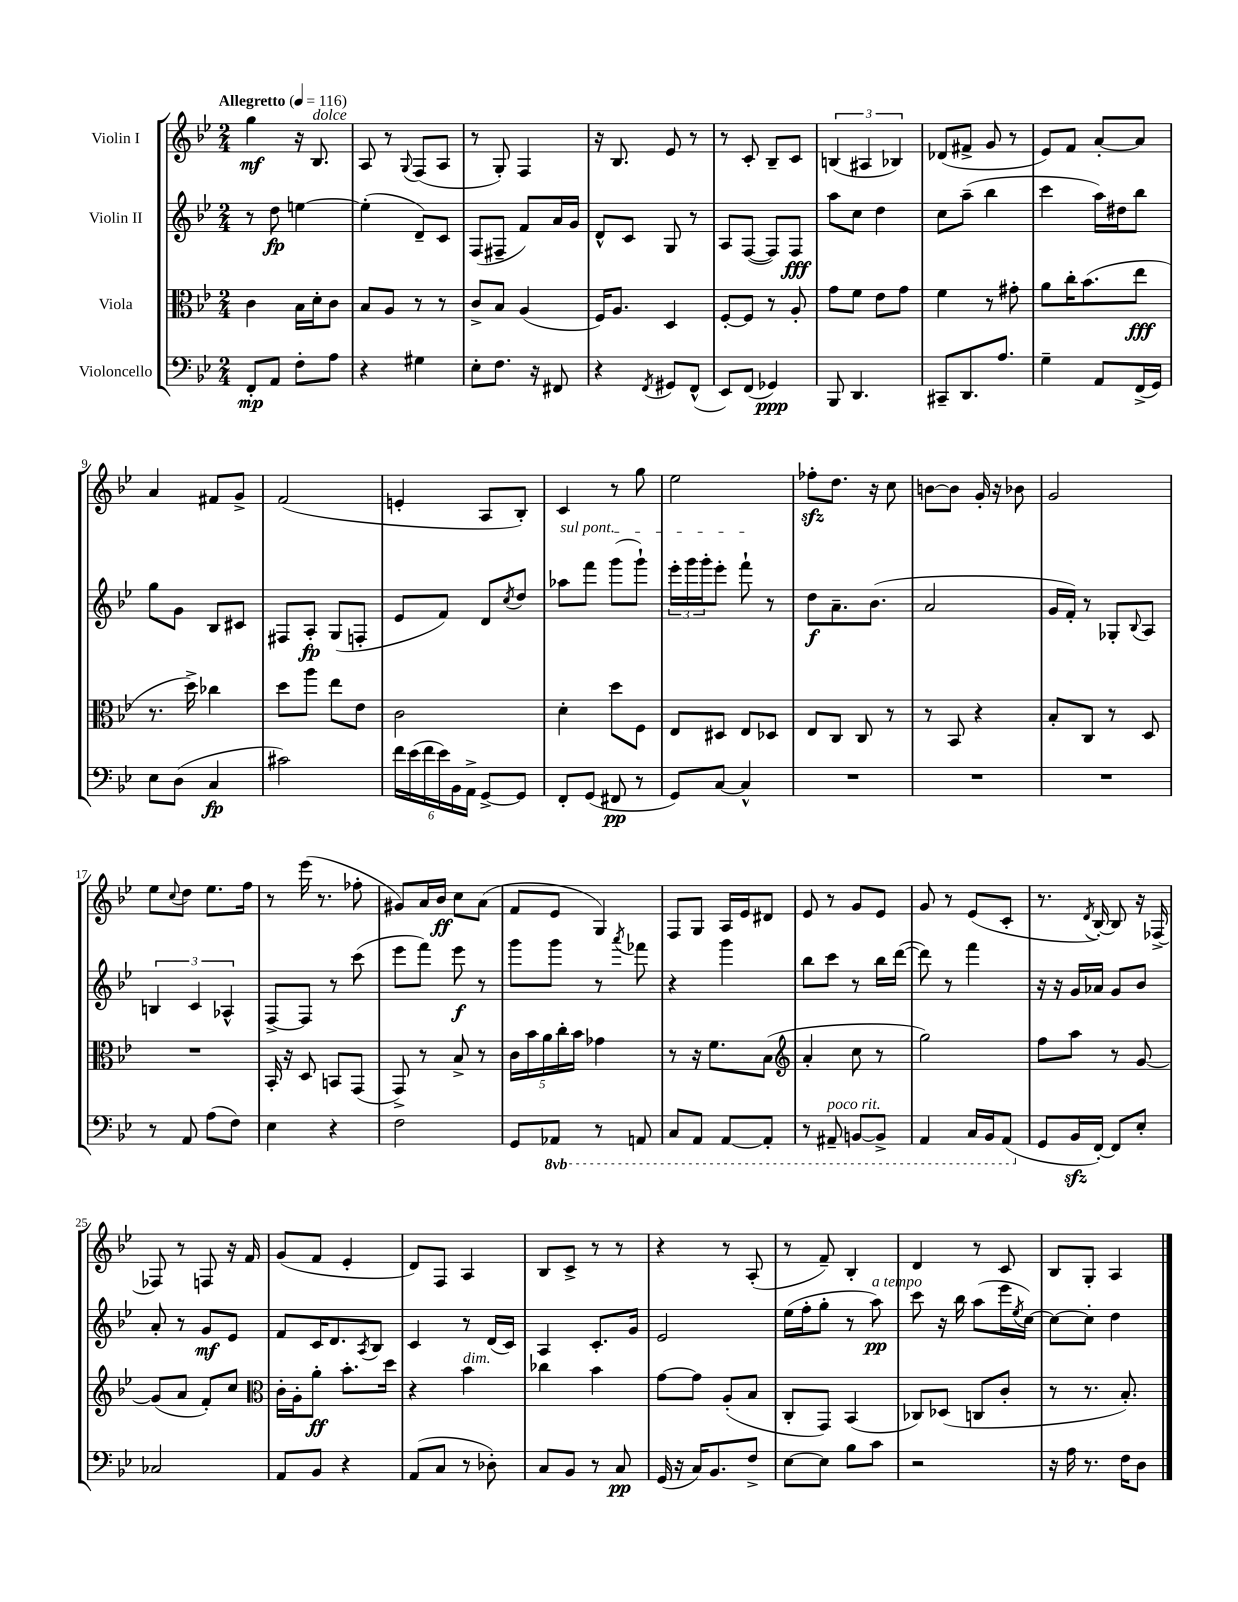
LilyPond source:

<<
\new StaffGroup <<
\new Staff = "s0" \with { instrumentName = "Violin I" } {
    \clef treble \key bes \major \numericTimeSignature \time 2/4 \tempo "Allegretto" 4 = 116
    g''4\mf r16 bes8.^\markup { \italic "dolce" } |
    a8 r8 \appoggiatura { g8 } f8( a8 |
    r8 g8-.) f4 |
    r16 bes8. ees'8 r8 |
    r8 c'8-. bes8-- c'8 |
    \tuplet 3/2 { b4( ais4 bes4) } |
    des'8( fis'8-> g'8 r8 |
    ees'8) f'8 a'8~-. a'8 |
    a'4 fis'8 g'8-> |
    f'2( |
    e'4-. a8 bes8-.) |
    c'4 r8 g''8 |
    ees''2 |
    fes''8-.\sfz d''8. r16 c''8 |
    b'8~ b'8 g'16-. r16 bes'8 |
    g'2 |
    ees''8 \appoggiatura { c''8 } d''8 ees''8. f''16 |
    r8 ees'''16( r8. fes''8-. |
    gis'8) a'16 bes'16\ff c''8 a'8( |
    f'8 ees'8 g4) |
    f8 g8 a16 ees'16 dis'8 |
    ees'8 r8 g'8 ees'8 |
    g'8 r8 ees'8( c'8-. |
    r8. \acciaccatura { d'8 } bes16~-.) bes8 r16 fes16~-> |
    fes8 r8 f8 r16 f'16 |
    g'8( f'8 ees'4-. |
    d'8) f8 a4 |
    bes8 c'8-> r8 r8 |
    r4 r8 a8-.( |
    r8 f'8--) bes4-. |
    d'4 r8 c'8 |
    bes8 g8-. a4 \bar "|." |
}
\new Staff = "s1" \with { instrumentName = "Violin II" } {
    \clef treble \key bes \major \numericTimeSignature \time 2/4
    r8 d''8\fp e''4~ |
    e''4-.( d'8--) c'8 |
    f8( fis8-- f'8) a'16 g'16 |
    d'8-^ c'8 g8 r8 |
    a8 f8~( f8) f8\fff |
    a''8 c''8 d''4 |
    c''8 a''8--( bes''4 |
    c'''4 a''16) dis''16 bes''8 |
    g''8 g'8 bes8 cis'8 |
    fis8 a8-.\fp g8( f8-. |
    ees'8 f'8) d'8 \acciaccatura { c''8 } d''8 |
    \once \override TextSpanner.bound-details.left.text = \markup { \italic "sul pont." } aes''8\startTextSpan f'''8 g'''8( g'''8-!) |
    \tuplet 3/2 { ees'''16-. g'''16 g'''16-. } ees'''8-. f'''8-!\stopTextSpan r8 |
    d''8\f a'8.-- bes'8.( |
    a'2 |
    g'16 f'16-.) r8 ges8-. \appoggiatura { bes8 } a8 |
    \tuplet 3/2 { b4 c'4 aes4-^ } |
    f8~-> f8 r8 c'''8( |
    ees'''8 f'''8) ees'''8\f r8 |
    g'''8 g'''8 r8 \acciaccatura { a'''8 } fes'''8 |
    r4 g'''4 |
    bes''8 c'''8 r8 bes''16 d'''16~( |
    d'''8) r8 f'''4 |
    r16 r16 g'16 aes'16 g'8 bes'8 |
    a'8-. r8 g'8\mf ees'8 |
    f'8 c'16 d'8. \acciaccatura { a8 } bes8 |
    c'4 r8 d'16( c'16) |
    a4 c'8.-. g'16 |
    ees'2 |
    ees''16( f''16-. g''8-. r8 a''8\pp^\markup { \italic "a tempo" }) |
    c'''8 r16 bes''16 a''8( ees'''16 \acciaccatura { ees''8 } c''16~) |
    c''8~ c''8-. d''4 \bar "|." |
}
\new Staff = "s2" \with { instrumentName = "Viola" } {
    \clef alto \key bes \major \numericTimeSignature \time 2/4
    c'4 bes16 d'16-. c'8 |
    bes8 a8 r8 r8 |
    c'8-> bes8 a4( |
    f16) a8. d4 |
    f8~-. f8 r8 a8-. |
    g'8 f'8 ees'8 g'8 |
    f'4 r8 gis'8-. |
    a'8 c''16-. bes'8.( ees''8\fff |
    r8. d''16->) ces''4 |
    d''8 a''8 ees''8 ees'8 |
    c'2 |
    d'4-. d''8 f8 |
    ees8 dis8 ees8 des8 |
    ees8 c8 c8 r8 |
    r8 bes,8 r4 |
    bes8-. c8 r8 d8 |
    R2 |
    bes,16-. r16 d8 b,8 g,8( |
    g,8->) r8 bes8-> r8 |
    \tuplet 5/4 { c'16 bes'16 a'16 c''16-. bes'16 } ges'4 |
    r8 r16 f'8. bes8( |
    \clef treble a'4-. c''8 r8 |
    g''2) |
    f''8 a''8 r8 g'8~ |
    g'8( a'8 f'8-.) c''8 |
    \clef alto c'16-. a16-. a'8-.\ff bes'8.-. d''16 |
    r4 bes'4^\markup { \italic "dim." } |
    ces''4 bes'4 |
    g'8~ g'8 a8-.( bes8 |
    c8-. g,8) bes,4( |
    ces8) des8( c8 c'8-. |
    r8 r8. bes8.-.) \bar "|." |
}
\new Staff = "s3" \with { instrumentName = "Violoncello" } {
    \clef bass \key bes \major \numericTimeSignature \time 2/4 \set Staff.ottavationMarkups = #ottavation-simple-ordinals
    f,8-.\mp a,8 f8-. a8 |
    r4 gis4 |
    ees8-. f8. r16 fis,8 |
    r4 \acciaccatura { f,8 } gis,8 f,8-^( |
    ees,8) f,8( ges,4\ppp) |
    bes,,8 d,4. |
    cis,8-- d,8. a8. |
    g4-- a,8 f,16->( g,16) |
    ees8 d8( c4\fp |
    cis'2) |
    \tuplet 6/4 { f'16 ees'16( f'16 ees'16) bes,16 a,16-> } g,8~-> g,8 |
    f,8-. g,8( fis,8\pp r8 |
    g,8) c8~ c4-^ |
    R2 |
    R2 |
    R2 |
    r8 a,8 a8( f8) |
    ees4 r4 |
    f2 |
    g,8 \ottava #-1 aes,,8 r8 a,,8 |
    c,8 a,,8 a,,8~ a,,8-. |
    r8 ais,,8--^\markup { \italic "poco rit." } b,,8~ b,,8-> |
    a,,4 c,16 bes,,16 a,,8( \ottava #0 |
    g,8 bes,16\sfz f,16~-.) f,8 ees8-. |
    ces2 |
    a,8 bes,8 r4 |
    a,8( c8 r8 des8-.) |
    c8 bes,8 r8 c8\pp |
    g,16( r16 c16) bes,8. f8-> |
    ees8~ ees8 bes8 c'8 |
    r2 |
    r16 a16 r8. f16 d8 \bar "|." |
}
>>
>>
